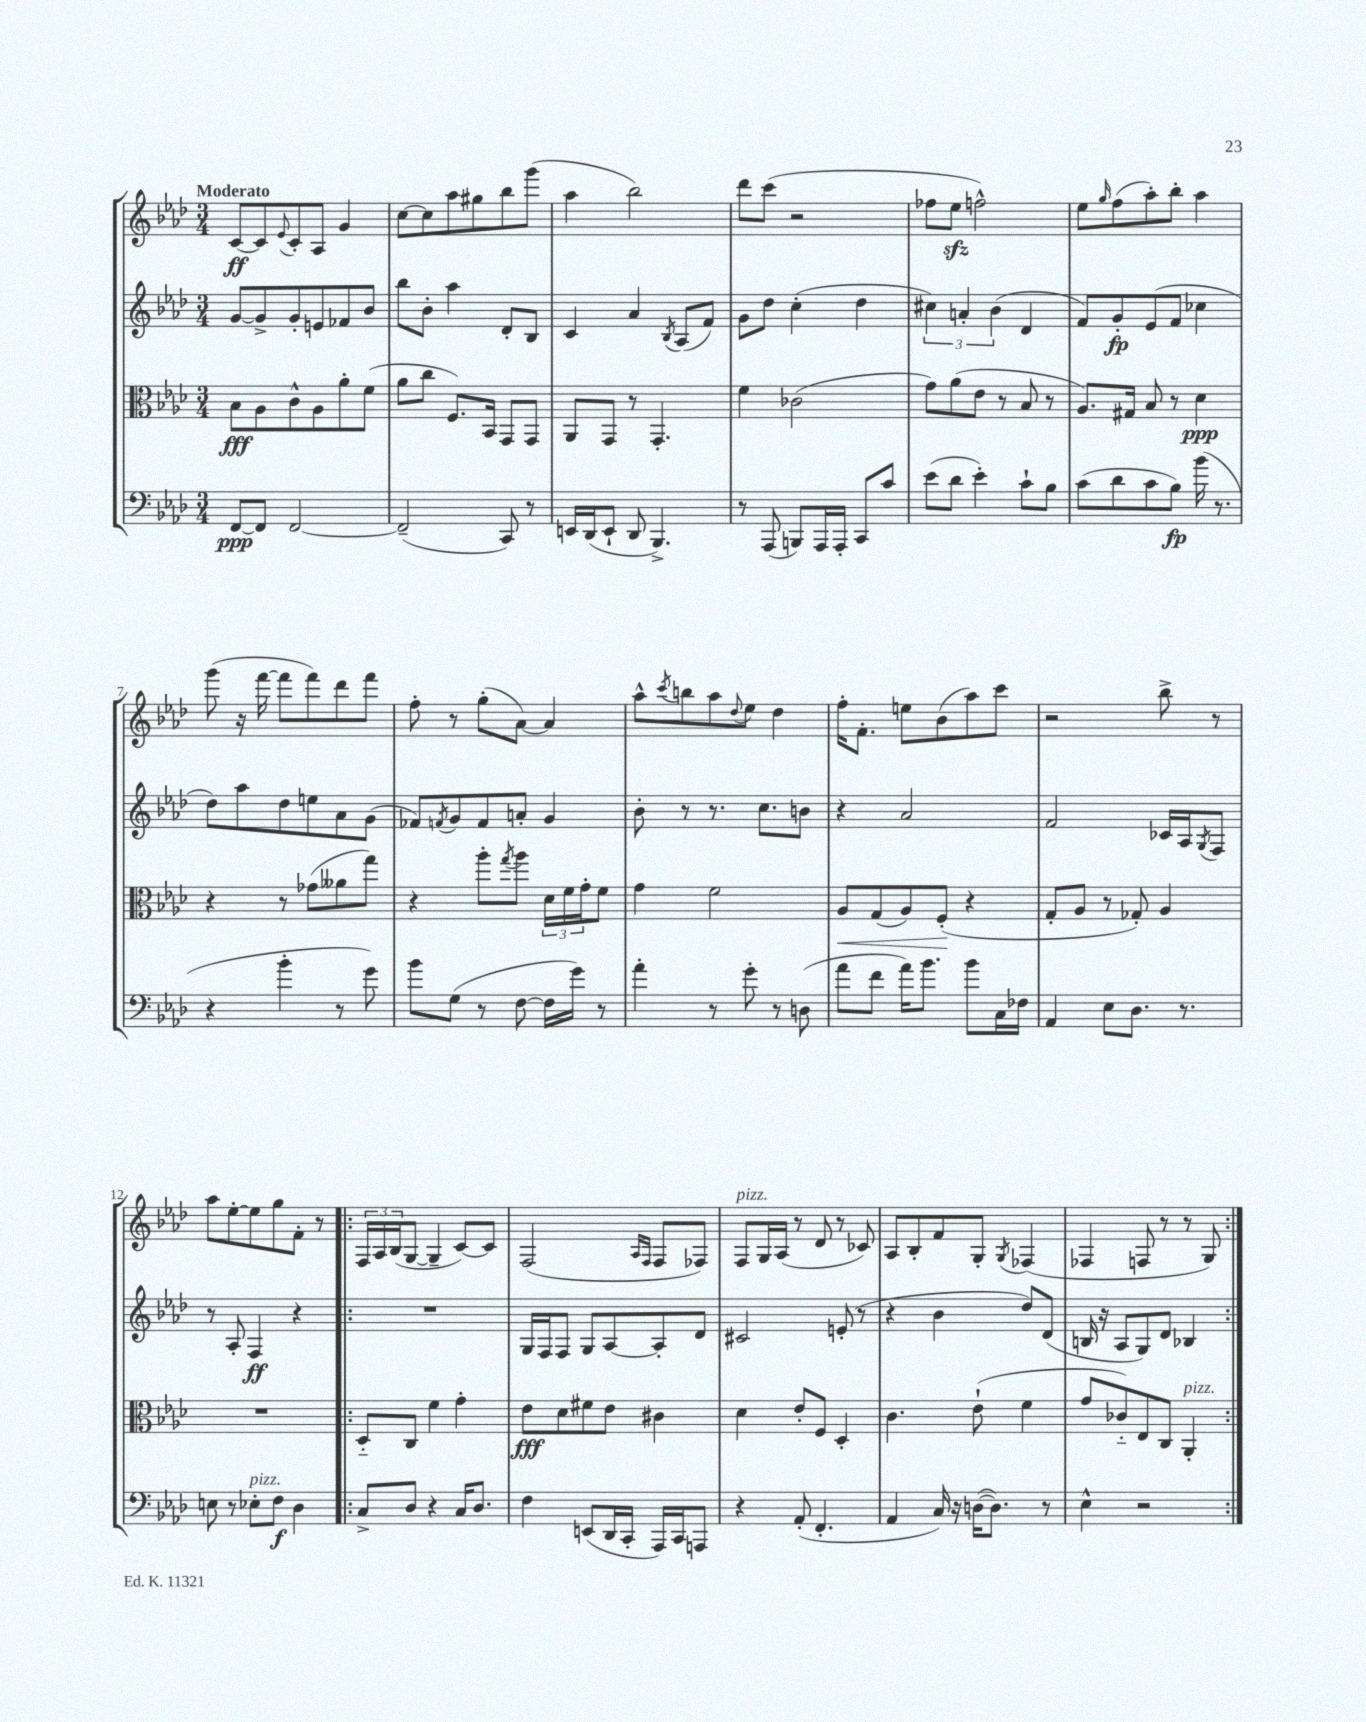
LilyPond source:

<<
\new StaffGroup <<
\new Staff = "s0" {
    \clef treble \key aes \major \numericTimeSignature \time 3/4 \tempo "Moderato"
    c'8~\ff c'8 \appoggiatura { ees'8 } c'8-. aes8 g'4 |
    c''8~ c''8 aes''8 gis''8 bes''8 g'''8( |
    aes''4 bes''2) |
    des'''8 c'''8( r2 |
    fes''8 ees''8\sfz f''2-^) |
    ees''8 \grace { g''16 } f''8( aes''8-.) bes''8-. aes''4 |
    g'''8( r16 f'''16~ f'''8 f'''8) des'''8 f'''8 |
    f''8-. r8 g''8-.( aes'8~) aes'4 |
    aes''8-^ \acciaccatura { c'''8 } b''8 aes''8 \appoggiatura { des''8 } ees''8 des''4 |
    f''16-. f'8.-. e''8 bes'8( aes''8) c'''8 |
    r2 bes''8-> r8 |
    aes''8 ees''8~-. ees''8 g''8 f'8-. r8 |
    \repeat volta 2 { \tuplet 3/2 { f16 aes16 bes16( } g8~ g4-- c'8~) c'8 |
    f2( \grace { aes16 f16 } f8 fes8) |
    f8^\markup { \italic "pizz." } g16 aes16( r8 des'8 r8 ces'8) |
    aes8 bes8-. f'8 g8-. \acciaccatura { g8 } fes4( |
    fes4 f8 r8 r8 g8) | }
}
\new Staff = "s1" {
    \clef treble \key aes \major \numericTimeSignature \time 3/4
    g'8~ g'8-> g'8-. e'8 fes'8 bes'8 |
    bes''8 bes'8-. aes''4 des'8-. bes8 |
    c'4 aes'4 \acciaccatura { bes8 } aes8( f'8) |
    g'8 des''8 c''4-.( des''4 |
    \tuplet 3/2 { cis''4) a'4-. bes'4( } des'4 |
    f'8) g'8-.\fp ees'8( f'8 ces''4 |
    des''8) aes''8 des''8 e''8 aes'8 g'8( |
    fes'8) \acciaccatura { f'8 } g'8 f'8 a'8-. g'4 |
    bes'8-. r8 r8. c''8. b'8 |
    r4 aes'2 |
    f'2 ces'16 aes16 \acciaccatura { g8 } f8 |
    r8 aes8-. f4\ff r4 |
    \repeat volta 2 { R2. |
    g16 f16 f8 g8 aes8~ aes8-. des'8 |
    cis'2 e'8-.( r8 |
    r4 bes'4 des''8) des'8( |
    b16 r16 aes8 g8) des'8 bes4 | }
}
\new Staff = "s2" {
    \clef alto \key aes \major \numericTimeSignature \time 3/4
    bes8\fff aes8 c'8-^ aes8 aes'8-. f'8( |
    aes'8 c''8 f8.) bes,16 g,8 g,8 |
    aes,8 g,8 r8 g,4.-. |
    f'4 ces'2( |
    g'8) aes'8( ees'8 r8 bes8 r8 |
    aes8.) gis16 bes8 r8 des'4\ppp |
    r4 r8 ges'8( aeses'8 g''8) |
    r4 aes''8-. \acciaccatura { g''8 } aes''8 \tuplet 3/2 { des'16 f'16 g'16-. } f'8 |
    g'4 f'2 |
    aes8\< g8( aes8) f8-.\!( r4 |
    g8-. aes8 r8 ges8-.) aes4 |
    R2. |
    \repeat volta 2 { des8-_ c8 f'4 g'4-. |
    ees'8\fff des'8 fis'8 ees'8 cis'4 |
    des'4 ees'8-. f8 des4-. |
    c'4. ees'8-!( f'4 |
    g'8 ces'8-_) ees8 c8 aes,4-.^\markup { \italic "pizz." } | }
}
\new Staff = "s3" {
    \clef bass \key aes \major \numericTimeSignature \time 3/4
    f,8~\ppp f,8 f,2~ |
    f,2--( c,8) r8 |
    e,16 des,16( e,8-! des,8 bes,,4.->) |
    r8 aes,,8( b,,8) aes,,16 aes,,16-. c,8 c'8 |
    ees'8( des'8 ees'4-.) c'8-! bes8 |
    c'8( des'8 c'8 bes8\fp) bes'16( r8. |
    r4 bes'4-. r8 g'8) |
    bes'8 g8( r8 f8~ f16 g'16) r8 |
    aes'4-. r8 g'8-. r8 d8( |
    aes'8 f'8 aes'16) bes'8. bes'8 c16 fes16 |
    aes,4 ees8 des8. r8. |
    e8 r8 ees8-.^\markup { \italic "pizz." } f8\f des4 |
    \repeat volta 2 { c8-> des8 r4 c16 des8. |
    f4 e,8( des,16 c,16-. aes,,16) c,16 a,,8 |
    r4 aes,8-.( f,4.-. |
    aes,4 c16) r16 d16~( d8.) r8 |
    ees4-^ r2 | }
}
>>
>>
